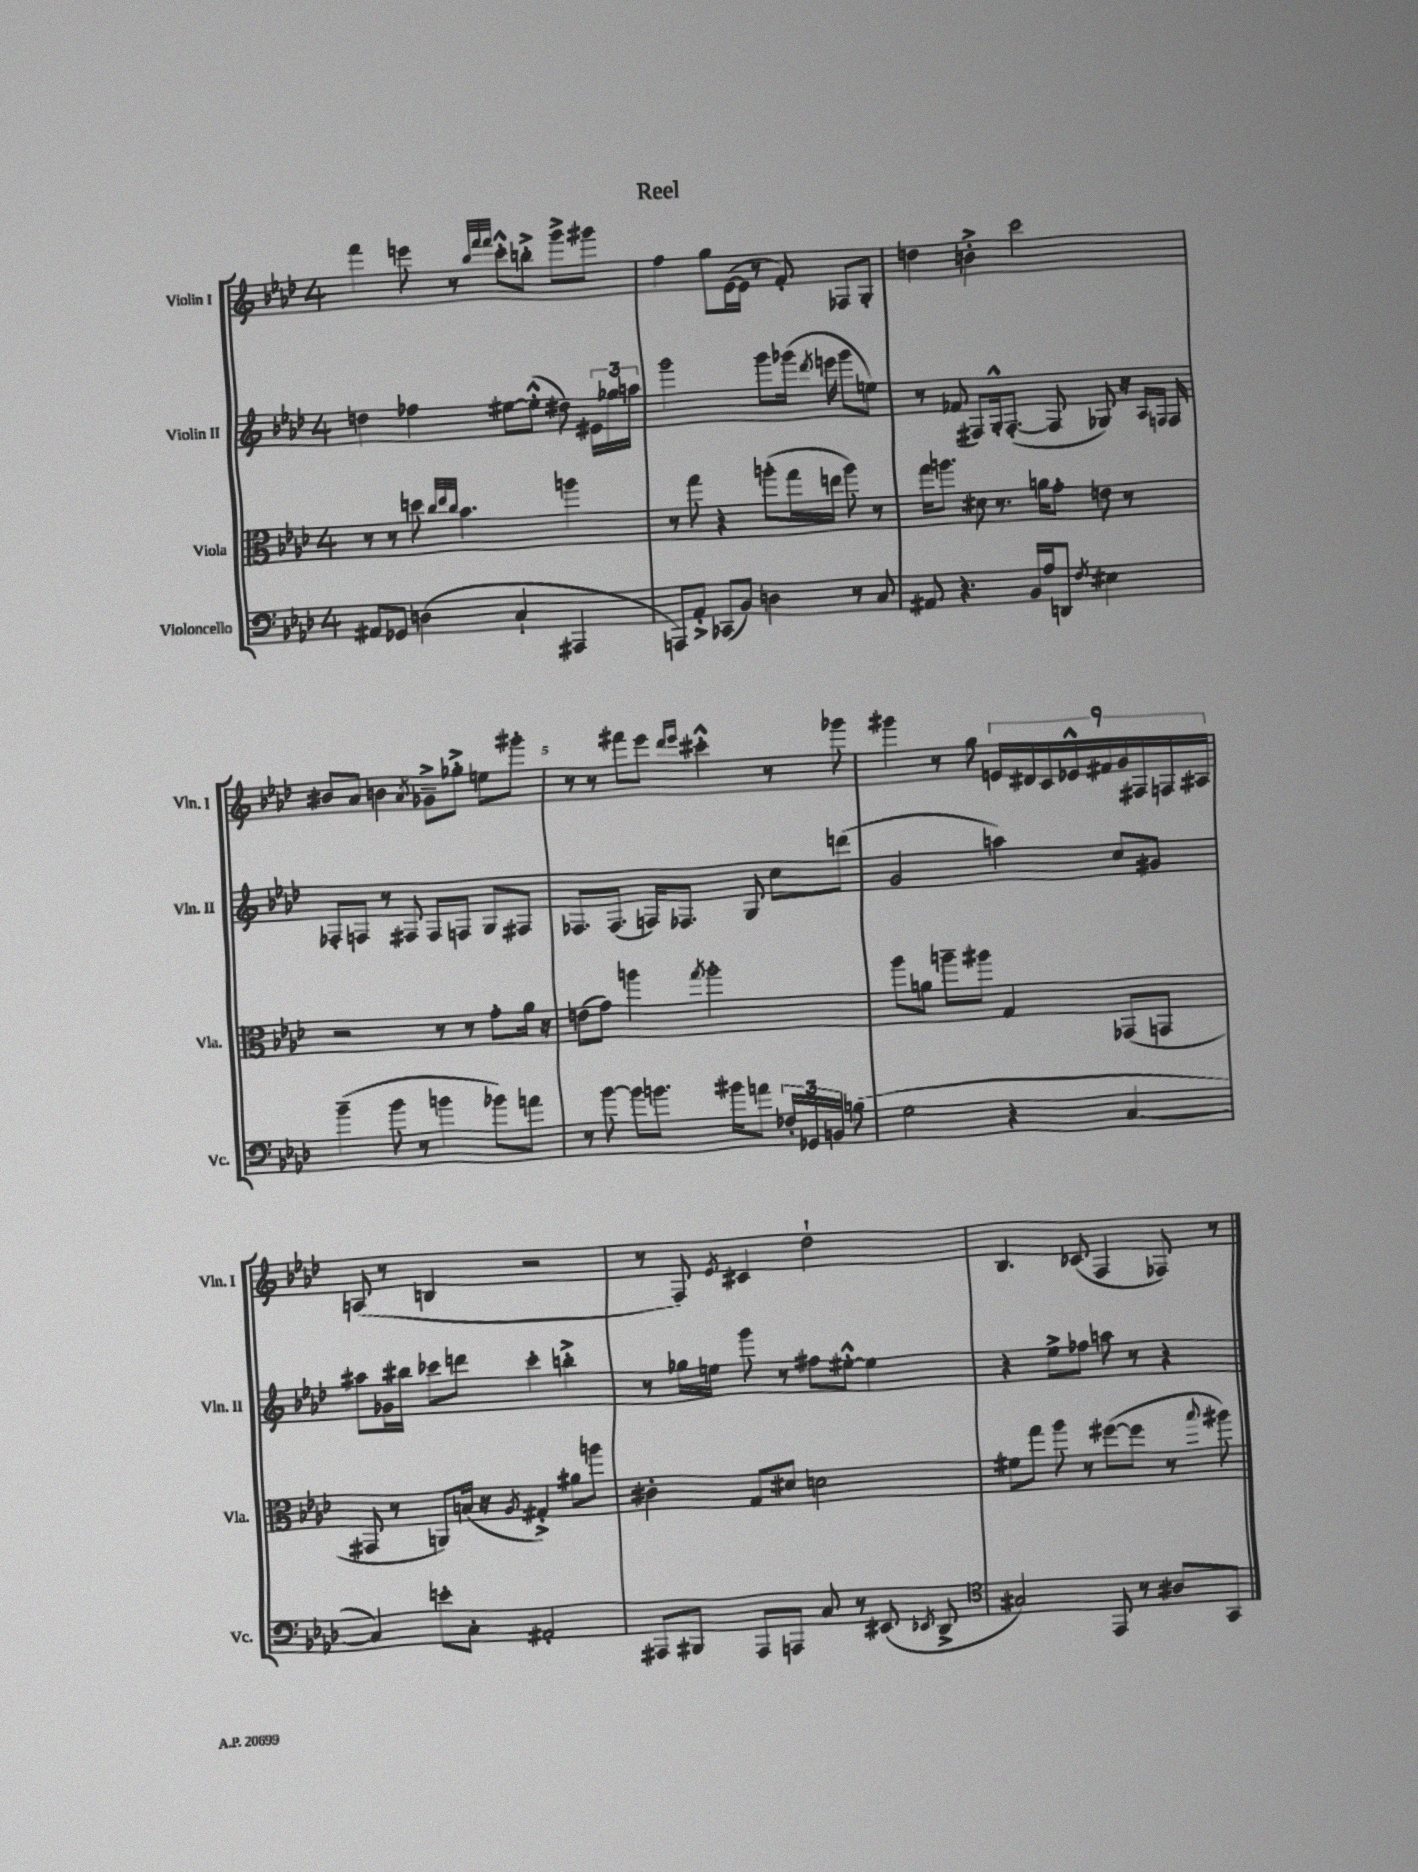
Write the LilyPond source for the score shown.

\header { title = "Reel" }
<<
\new StaffGroup <<
\new Staff = "s0" \with { instrumentName = "Violin I" shortInstrumentName = "Vln. I" } {
    \clef treble \key aes \major \once \override Staff.TimeSignature.style = #'single-digit \time 4/4
    \autoBeamOff f'''4 e'''8 r8 \grace { bes''32[ f'''32 f'''32] } c'''8[-.-^ b''8]-.-> g'''8[-> gis'''8] |
    f''4 g''8[ ees'16~( ees'16] r8 f'8-.) fes8[ g8]-. |
    d''4 b'4-.-> c'''2 |
    bis'8[ aes'8] b'4 \acciaccatura { aes'8 } ges'8[---> ges''8]-.-> e''8[ gis'''8]-. |
    r8 r8 fis'''8[ ees'''8] \grace { des'''16[ ees'''16] } cis'''4-.-^ r8 ges'''8 |
    gis'''4 r8 g''8 \tuplet 9/8 { e'16[ dis'16 c'16 ees'16-^ fis'16 g'16 fis16 f16 ais16] } |
    a8( r8 b4 r2 |
    r8 f8) \acciaccatura { ees'8 } cis'4 des''2-! |
    bes4. ces'8( f4 fes8) r8 \bar "|." |
}
\new Staff = "s1" \with { instrumentName = "Violin II" shortInstrumentName = "Vln. II" } {
    \clef treble \key aes \major \once \override Staff.TimeSignature.style = #'single-digit \time 4/4
    \autoBeamOff d''4 fes''4 eis''8[~ eis''8]-.-^( dis''8) \tuplet 3/2 { eis'16[ ges''16 a''16] } |
    g'''2 g'''8[ ges'''16]( \acciaccatura { des'''8 } e'''16 ges'''8[ e''8]) |
    r8 fes'8( fis8[) g16-.-^ fis8.]~-.( fis8 ges8) r16 \grace { aes16[ f16] } f16 |
    fes8[-. f8] r8 fis8 fis8[ f8] g8[ fis8] |
    fes8.[ fes8.]( f16[) fes8.] g8 c''8[ d'''8]( |
    g'2 a''4) c''8[ gis'8] |
    ais''8[ ges'16 bis''16] ces'''8[ d'''8] ces'''4-. b''4-.-> |
    r8 ges''16[ e''16] g'''8 r8 fis''8[ eis''8]~-.-^ eis''4 |
    r4 ees''8[-> fes''8] a''8 r8 r4 \bar "|." |
}
\new Staff = "s2" \with { instrumentName = "Viola" shortInstrumentName = "Vla." } {
    \clef alto \key aes \major \once \override Staff.TimeSignature.style = #'single-digit \time 4/4
    \autoBeamOff r8 r8 d''8 \grace { c''32[ ees''32 c''32] } bes'4. a''4 |
    r8 g''8 r4 a''8[-.( g''16 e''16] a''8) r8 |
    g''16[ a''8.] dis'8 r8. a'16[ g'8]-. e'8 r8 |
    r2 r8 r8 g'8[-. aes'16] r16 |
    e'8[( g'8]) a''4 \acciaccatura { g''8 } a''2-. |
    aes''8[ a'8] a''8[-- ais''8] g4 ges,8[( g,8] |
    gis,8 r8 a,8[) b16]( r16 \acciaccatura { aes8 } gis4-.->) ais'8[ a''8] |
    cis'4-. g8[ dis'8] d'2 |
    fis'8[ g''8] aes''8 r8 fis''8[~( fis''8] r8 \appoggiatura { bes''8 } ais''8) \bar "|." |
}
\new Staff = "s3" \with { instrumentName = "Violoncello" shortInstrumentName = "Vc." } {
    \clef bass \key aes \major \once \override Staff.TimeSignature.style = #'single-digit \time 4/4
    \autoBeamOff ais,8[ ges,8] d4( c4-! ais,,4 |
    a,,8[) aes,8]-.-> ces,8[( bes,8]) d4 r8 c8 |
    ais,8 r4. bes,16[ aes16 d,8] \acciaccatura { f8 } eis4 |
    bes'4--( bes'8 r8 b'4 bes'8[) a'8] |
    r8 bes'8~ bes'8[ b'8.] bis'16[ a'8] \tuplet 3/2 { fes16[-. ges,16 b,16] } b8( |
    g2 r4 c4~ |
    c4) e'8[-. c8]-. ais,2-. |
    ais,,8[ bis,,8] ais,,8[ a,,8] c8 r8 eis,8( \acciaccatura { ees,8 } des,8-> |
    \clef tenor gis2) ees,8 r8 ais8[ g,8] \bar "|." |
}
>>
>>
\layout { \context { \Score \override BarNumber.break-visibility = ##(#f #t #t) barNumberVisibility = #(every-nth-bar-number-visible 5) } }
